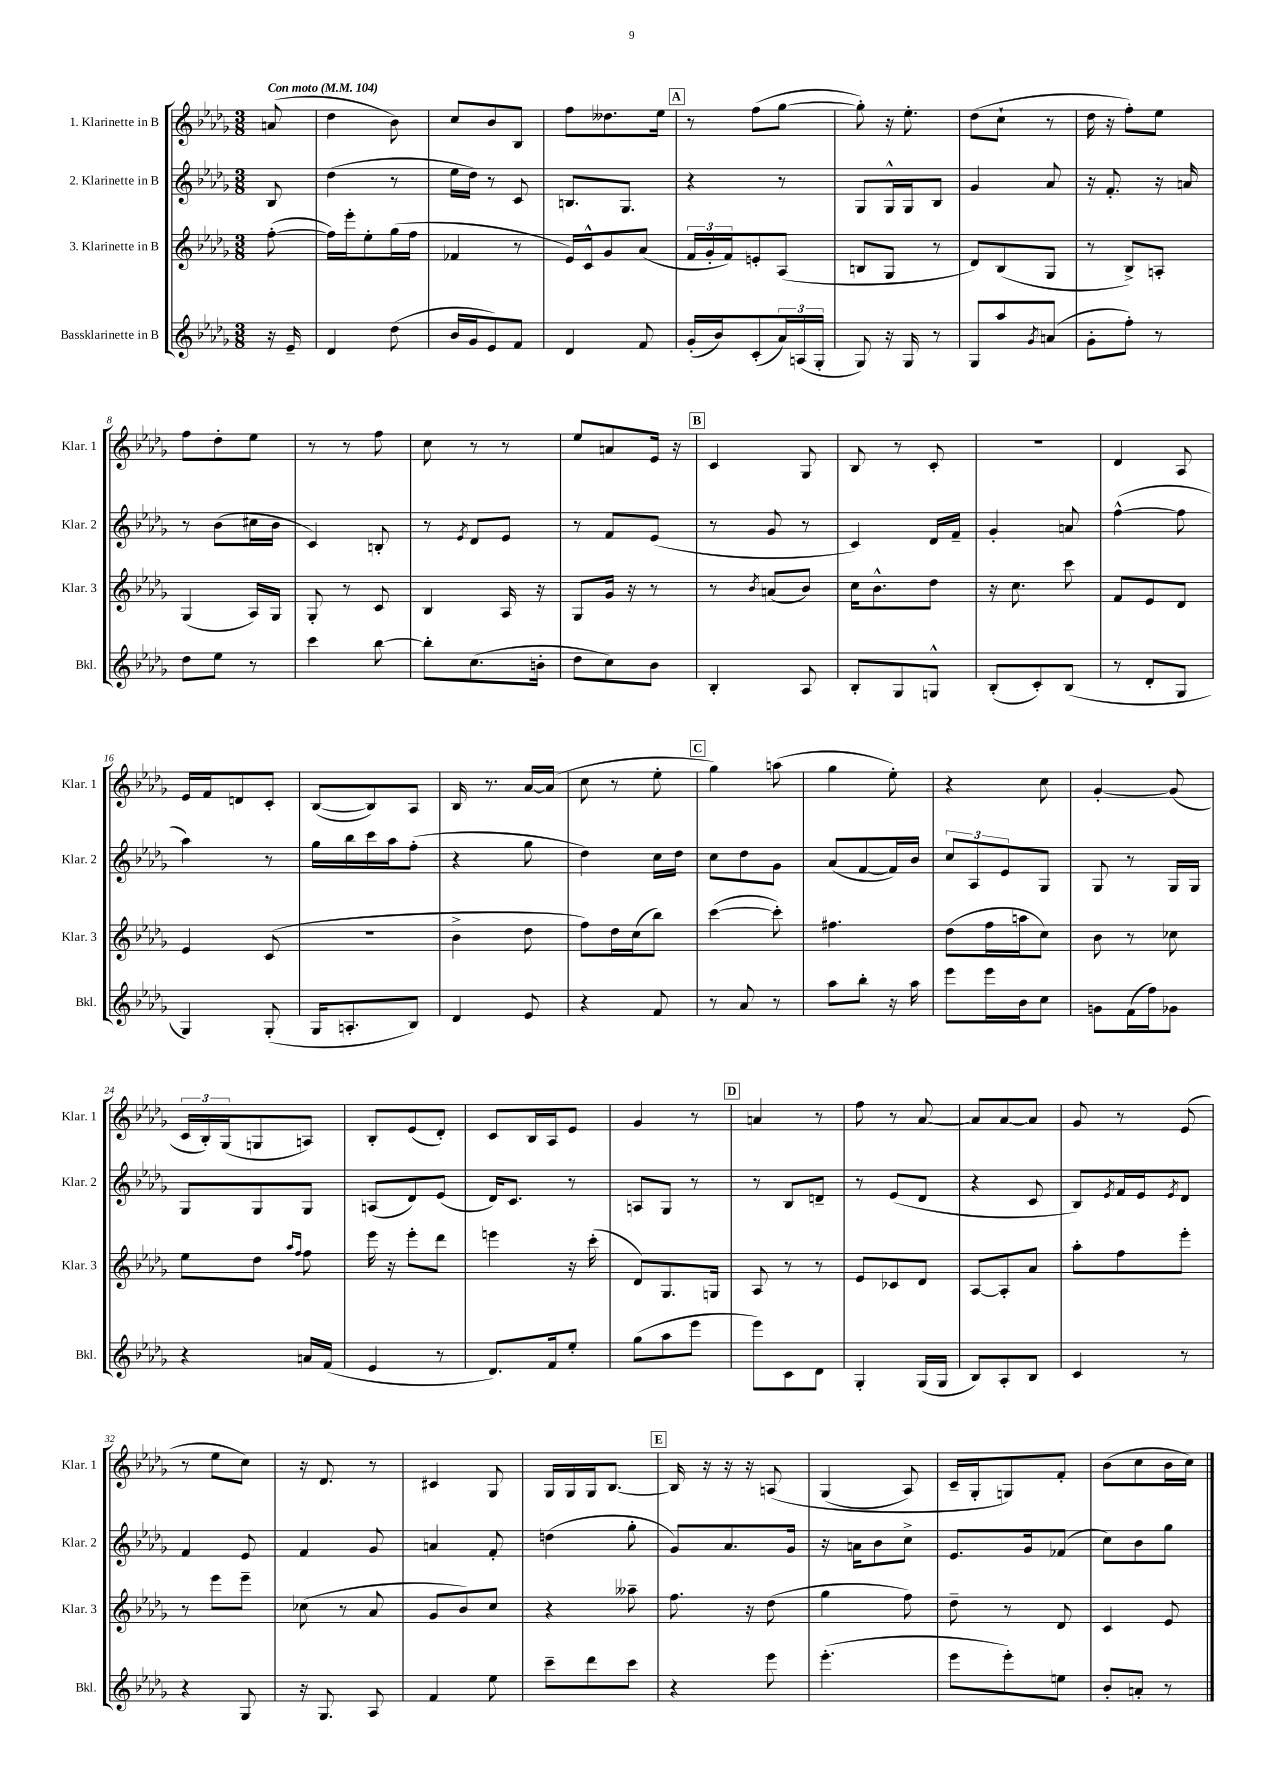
<<
\new StaffGroup <<
\new Staff = "s0" \with { instrumentName = "1. Klarinette in B" shortInstrumentName = "Klar. 1" } {
    \clef treble \key des \major \numericTimeSignature \time 3/8 \partial 8 \tempo "Con moto" 4 = 104
    a'8( |
    des''4 bes'8) |
    c''8 bes'8 bes8 |
    f''8 deses''8. ees''16 |
    \mark \markup { \box "A" } r8 f''8( ges''8~ |
    ges''8-.) r16 ees''8.-. |
    des''8( c''8-! r8 |
    des''16 r16 f''8-.) ees''8 |
    f''8 des''8-. ees''8 |
    r8 r8 f''8 |
    c''8 r8 r8 |
    ees''8 a'8 ees'16 r16 |
    \mark \markup { \box "B" } c'4 ges8 |
    bes8 r8 c'8-. |
    R4. |
    des'4 aes8 |
    ees'16 f'16 d'8 c'8-. |
    bes8~( bes8) aes8 |
    bes16 r8. aes'16~ aes'16( |
    c''8 r8 ees''8-. |
    \mark \markup { \box "C" } ges''4) a''8( |
    ges''4 ees''8-.) |
    r4 c''8 |
    ges'4~-. ges'8( |
    \tuplet 3/2 { c'16 bes16-.) ges16( } g8 a8) |
    bes8-. ees'8( des'8-.) |
    c'8 bes16 aes16 ees'8 |
    ges'4 r8 |
    \mark \markup { \box "D" } a'4 r8 |
    f''8 r8 aes'8~ |
    aes'8 aes'8~ aes'8 |
    ges'8 r8 ees'8( |
    r8 ees''8 c''8) |
    r16 des'8. r8 |
    cis'4 ges8 |
    ges16 ges16 ges16 bes8.~ |
    \mark \markup { \box "E" } bes16 r16 r16 r16 a8\( |
    ges4( aes8) |
    c'16-- ges16-. g8\) f'8-. |
    bes'8( c''8 bes'16 c''16) \bar "|." |
}
\new Staff = "s1" \with { instrumentName = "2. Klarinette in B" shortInstrumentName = "Klar. 2" } {
    \clef treble \key des \major \numericTimeSignature \time 3/8 \partial 8
    bes8 |
    des''4( r8 |
    ees''16 des''16) r8 c'8 |
    b8. ges8. |
    \mark \markup { \box "A" } r4 r8 |
    ges8 ges16-^ ges16 bes8 |
    ges'4 aes'8 |
    r16 f'8.-. r16 a'16 |
    r8 bes'8( cis''16 bes'16 |
    c'4) b8-. |
    r8 \acciaccatura { ees'8 } des'8 ees'8 |
    r8 f'8 ees'8( |
    \mark \markup { \box "B" } r8 ges'8 r8 |
    c'4) des'16 f'16-- |
    ges'4-. a'8 |
    f''4~-^( f''8 |
    aes''4) r8 |
    ges''16 bes''16 c'''16 aes''16 f''8-.( |
    r4 ges''8 |
    des''4) c''16 des''16 |
    \mark \markup { \box "C" } c''8 des''8 ges'8 |
    aes'8( f'8~ f'16) bes'16 |
    \tuplet 3/2 { c''8 aes8 ees'8 } ges8 |
    ges8 r8 ges16 ges16 |
    ges8 ges8 ges8 |
    a8( des'8) ees'8( |
    des'16) c'8. r8 |
    a8 ges8 r8 |
    \mark \markup { \box "D" } r8 bes8 d'8-- |
    r8 ees'8( des'8 |
    r4 c'8 |
    bes8) \acciaccatura { ees'8 } f'16 ees'16 \acciaccatura { ees'8 } des'8 |
    f'4 ees'8 |
    f'4 ges'8 |
    a'4 f'8-. |
    d''4( ges''8-. |
    \mark \markup { \box "E" } ges'8) aes'8. ges'16 |
    r16 a'16 bes'8 c''8-> |
    ees'8. ges'16 fes'8( |
    c''8) bes'8 ges''8 \bar "|." |
}
\new Staff = "s2" \with { instrumentName = "3. Klarinette in B" shortInstrumentName = "Klar. 3" } {
    \clef treble \key des \major \numericTimeSignature \time 3/8 \partial 8
    f''8~-.( |
    f''16) ees'''16-. ees''8-. ges''16( f''16 |
    fes'4 r8 |
    ees'16) c'16-^ ges'8 aes'8( |
    \mark \markup { \box "A" } \tuplet 3/2 { f'16 ges'16-. f'16) } e'8-. aes8( |
    b8 ges8 r8 |
    des'8) bes8( ges8 |
    r8 bes8->) a8-. |
    ges4( aes16) ges16 |
    ges8-. r8 c'8 |
    bes4 aes16 r16 |
    ges8 ges'16 r16 r8 |
    \mark \markup { \box "B" } r8 \acciaccatura { bes'8 } a'8( bes'8) |
    c''16 bes'8.-^ des''8 |
    r16 c''8. c'''8 |
    f'8 ees'8 des'8 |
    ees'4 c'8( |
    R4. |
    bes'4-> des''8 |
    f''8) des''16 c''16( bes''8) |
    \mark \markup { \box "C" } c'''4~( c'''8-.) |
    fis''4. |
    des''8( f''16 a''16 c''8) |
    bes'8 r8 ces''8 |
    ees''8 des''8 \grace { aes''16 f''16 } f''8 |
    ees'''16 r16 ees'''8-. des'''8 |
    e'''4 r16 c'''16-.( |
    des'8) ges8. g16 |
    \mark \markup { \box "D" } aes8 r8 r8 |
    ees'8 ces'8 des'8 |
    aes8~ aes8-. aes'8 |
    aes''8-. f''8 ees'''8-. |
    r8 ees'''8 ees'''8-- |
    ces''8( r8 aes'8 |
    ges'8 bes'8) c''8 |
    r4 aeses''8-- |
    \mark \markup { \box "E" } f''8. r16 des''8( |
    ges''4 f''8) |
    des''8-- r8 des'8 |
    c'4 ees'8 \bar "|." |
}
\new Staff = "s3" \with { instrumentName = "Bassklarinette in B" shortInstrumentName = "Bkl." } {
    \clef treble \key des \major \numericTimeSignature \time 3/8 \partial 8
    r16 ees'16-- |
    des'4 des''8( |
    bes'16 ges'16 ees'8) f'8 |
    des'4 f'8 |
    \mark \markup { \box "A" } ges'16-.( bes'16) c'8-.( \tuplet 3/2 { aes'16) a16( ges16-. } |
    ges8) r16 ges16 r8 |
    ges8 aes''8 \acciaccatura { ges'8 } a'8( |
    ges'8-. f''8-.) r8 |
    des''8 ees''8 r8 |
    c'''4 bes''8~ |
    bes''8-. c''8.( b'16-. |
    des''8 c''8) bes'8 |
    \mark \markup { \box "B" } bes4-. aes8 |
    bes8-. ges8 g8-^ |
    bes8-.( c'8-.) bes8( |
    r8 des'8-. ges8 |
    ges4) ges8-.( |
    ges16 a8.-. bes8) |
    des'4 ees'8 |
    r4 f'8 |
    \mark \markup { \box "C" } r8 aes'8 r8 |
    aes''8 bes''8-. r16 aes''16 |
    ees'''8 ees'''16 bes'16 c''8 |
    g'8 f'16( f''16) ges'8 |
    r4 a'16 f'16( |
    ees'4 r8 |
    des'8.) f'16 ees''8-. |
    ges''8( aes''8 ees'''8 |
    \mark \markup { \box "D" } ees'''8) c'8 des'8 |
    ges4-. ges16( ges16 |
    bes8) aes8-. bes8 |
    c'4 r8 |
    r4 ges8 |
    r16 ges8. aes8 |
    f'4 ees''8 |
    c'''8-- des'''8 c'''8 |
    \mark \markup { \box "E" } r4 ees'''8 |
    ees'''4.-.( |
    ees'''8 ees'''8-.) e''8 |
    bes'8-. a'8-. r8 \bar "|." |
}
>>
>>
